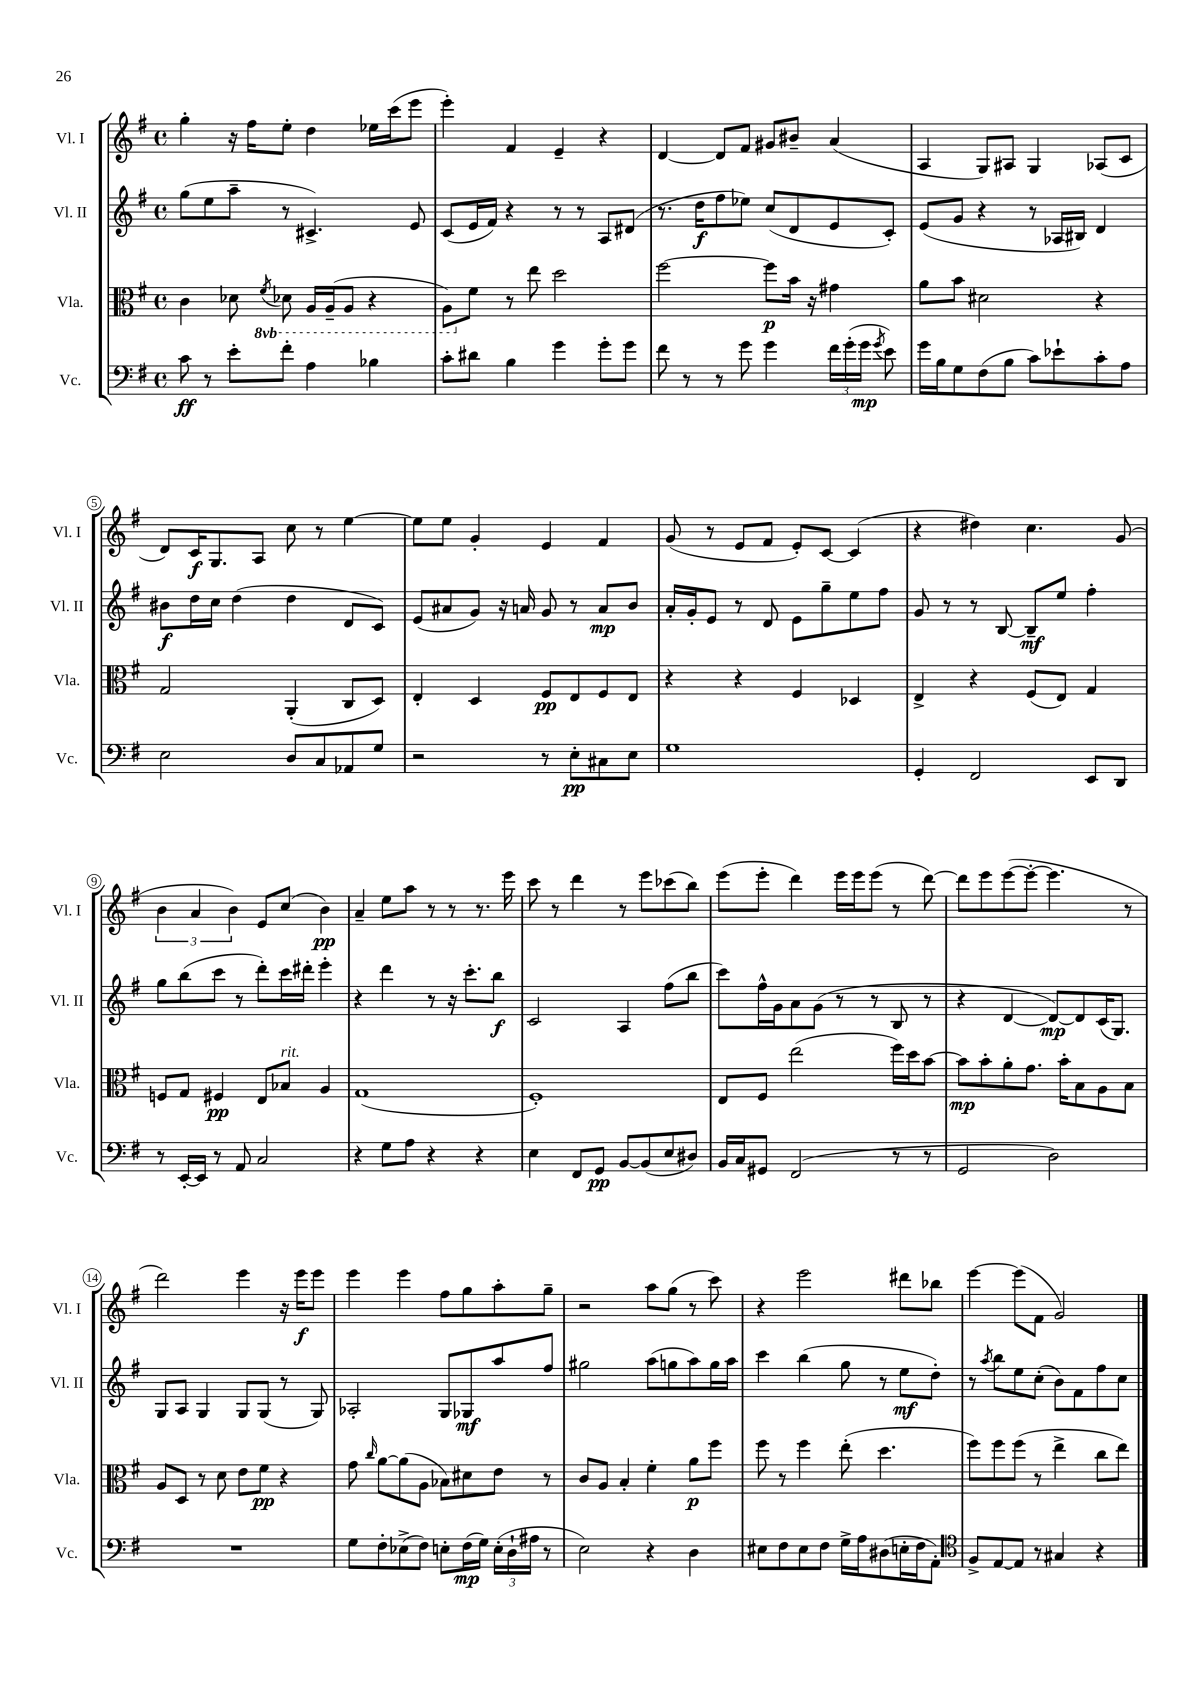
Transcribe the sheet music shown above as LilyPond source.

<<
\new StaffGroup <<
\new Staff = "s0" \with { instrumentName = "Vl. I" shortInstrumentName = "Vl. I" } {
    \clef treble \key g \major \defaultTimeSignature \time 4/4
    \autoBeamOff g''4-. r16 fis''16[ e''8]-. d''4 ees''16[ c'''16( e'''8] |
    e'''4-.) fis'4 e'4-- r4 |
    d'4~ d'8[ fis'8] gis'8[ bis'8]-- a'4( |
    a4 g8[) ais8] g4 aes8[( c'8] |
    d'8[) c'16\f g8. a8] c''8 r8 e''4~ |
    e''8[ e''8] g'4-. e'4 fis'4 |
    g'8( r8 e'8[ fis'8] e'8[-.) c'8]~ c'4( |
    r4 dis''4) c''4. g'8( |
    \tuplet 3/2 { b'4 a'4 b'4) } e'8[ c''8]( b'4\pp) |
    a'4-- e''8[ a''8] r8 r8 r8. e'''16 |
    c'''8 r8 d'''4 r8 e'''8[ ces'''8( b''8]) |
    e'''8[( e'''8]-. d'''4) e'''16[ e'''16 e'''8]( r8 d'''8~) |
    d'''8[ e'''8 e'''8~( e'''8]~-. e'''4. r8 |
    d'''2) e'''4 r16 e'''16[\f e'''8] |
    e'''4 e'''4 fis''8[ g''8 a''8-. g''8]-- |
    r2 a''8[ g''8]( r8 c'''8) |
    r4 e'''2 dis'''8[ bes''8] |
    e'''4~ e'''8[( fis'8] g'2) \bar "|." |
}
\new Staff = "s1" \with { instrumentName = "Vl. II" shortInstrumentName = "Vl. II" } {
    \clef treble \key g \major \defaultTimeSignature \time 4/4
    \autoBeamOff g''8[( e''8 a''8]-- r8 cis'4.->) e'8 |
    c'8[( e'16 fis'16]) r4 r8 r8 a8[ dis'8]( |
    r8. d''16[\f fis''8 ees''8]) c''8[( d'8 e'8 c'8]-.) |
    e'8[( g'8] r4 r8 aes16[ bis16]) d'4 |
    bis'8[\f d''16 c''16] d''4( d''4 d'8[ c'8]) |
    e'8[( ais'8 g'8]) r16 a'16 g'8 r8 a'8[\mp b'8] |
    a'16[-. g'16-. e'8] r8 d'8 e'8[ g''8-- e''8 fis''8] |
    g'8 r8 r8 b8~ b8[--\mf e''8] fis''4-. |
    g''8[ b''8( c'''8] r8 d'''8[-.) c'''16 dis'''16]-. e'''4-. |
    r4 d'''4 r8 r16 c'''8.[-. b''8]\f |
    c'2 a4 fis''8[( b''8] |
    c'''8[) fis''16-^ g'16 a'8 g'8]( r8 r8 b8 r8 |
    r4 d'4~ d'8[~\mp) d'8 c'16( g8.]) |
    g8[ a8] g4 g8[ g8]( r8 g8) |
    aes2-. g8[ ges8\mf a''8 fis''8] |
    gis''2 a''8[( g''8 a''8) g''16 a''16] |
    c'''4 b''4( g''8 r8 e''8[\mf d''8]-.) |
    r8 \acciaccatura { a''8 } b''8[ e''8 c''8]-.( b'8[) fis'8 fis''8 c''8] \bar "|." |
}
\new Staff = "s2" \with { instrumentName = "Vla." shortInstrumentName = "Vla." } {
    \clef alto \key g \major \defaultTimeSignature \time 4/4 \set Staff.ottavationMarkups = #ottavation-simple-ordinals
    \autoBeamOff c'4 des'8 \ottava #-1 \acciaccatura { fis8 } des8 a,16[ a,16--( a,8] r4 |
    a,8[) \ottava #0 fis'8] r8 e''8 d''2 |
    fis''2~ fis''8[\p b'16] r16 gis'4 |
    a'8[ b'8] dis'2 r4 |
    g2 a,4-.( c8[ d8]) |
    e4-. d4 fis8[\pp e8 fis8 e8] |
    r4 r4 fis4 des4 |
    e4-> r4 fis8[( e8]) g4 |
    f8[ g8] fis4\pp e8[ bes8]^\markup { \italic "rit." } a4 |
    g1( |
    fis1-.) |
    e8[ fis8] e''2( fis''16[) d''16 b'8]~ |
    b'8[\mp b'8-. a'8-. g'8.] b'16[-. b8 a8 b8] |
    a8[ d8] r8 d'8 e'8[ fis'8]\pp r4 |
    g'8 \grace { c''16 } a'8[~ a'8( a8] bes8[) dis'8 e'8] r8 |
    c'8[ a8] b4-. fis'4-. a'8[\p fis''8] |
    fis''8 r8 fis''4 e''8-.( d''4. |
    fis''8[) fis''8 fis''8]( r8 e''4-> c''8[ e''8]) \bar "|." |
}
\new Staff = "s3" \with { instrumentName = "Vc." shortInstrumentName = "Vc." } {
    \clef bass \key g \major \defaultTimeSignature \time 4/4
    \autoBeamOff c'8\ff r8 e'8[-. fis'8]-. a4 bes4 |
    c'8[-. dis'8] b4 g'4 g'8[-. g'8] |
    fis'8 r8 r8 g'8 g'4 \tuplet 3/2 { fis'16[ g'16-.( g'16]\mp } \acciaccatura { g'8 } e'8) |
    g'16[ b16 g8 fis8( b8] c'8[) ees'8-! c'8-. a8] |
    e2 d8[ c8 aes,8 g8] |
    r2 r8 e8[-.\pp cis8 e8] |
    g1 |
    g,4-. fis,2 e,8[ d,8] |
    r8 e,16[~-. e,16] r8 a,8 c2 |
    r4 g8[ a8] r4 r4 |
    e4 fis,8[ g,8]\pp b,8[~ b,8( e8 dis8]) |
    b,16[ c16 gis,8] fis,2( r8 r8 |
    g,2 d2) |
    R1 |
    g8[ fis8-. ees8->( fis8]) e8[-. fis16\mp( g16]) \tuplet 3/2 { e16[-.( d16-! ais16] } r8 |
    e2) r4 d4 |
    eis8[ fis8 eis8 fis8] g16[-> a16 dis8( e16-. fis16 a,8]-.) |
    \clef tenor fis8[-> e8~ e8] r8 gis4 r4 \bar "|." |
}
>>
>>
\layout { \context { \Score \override BarNumber.stencil = #(make-stencil-circler 0.1 0.3 ly:text-interface::print) } }
